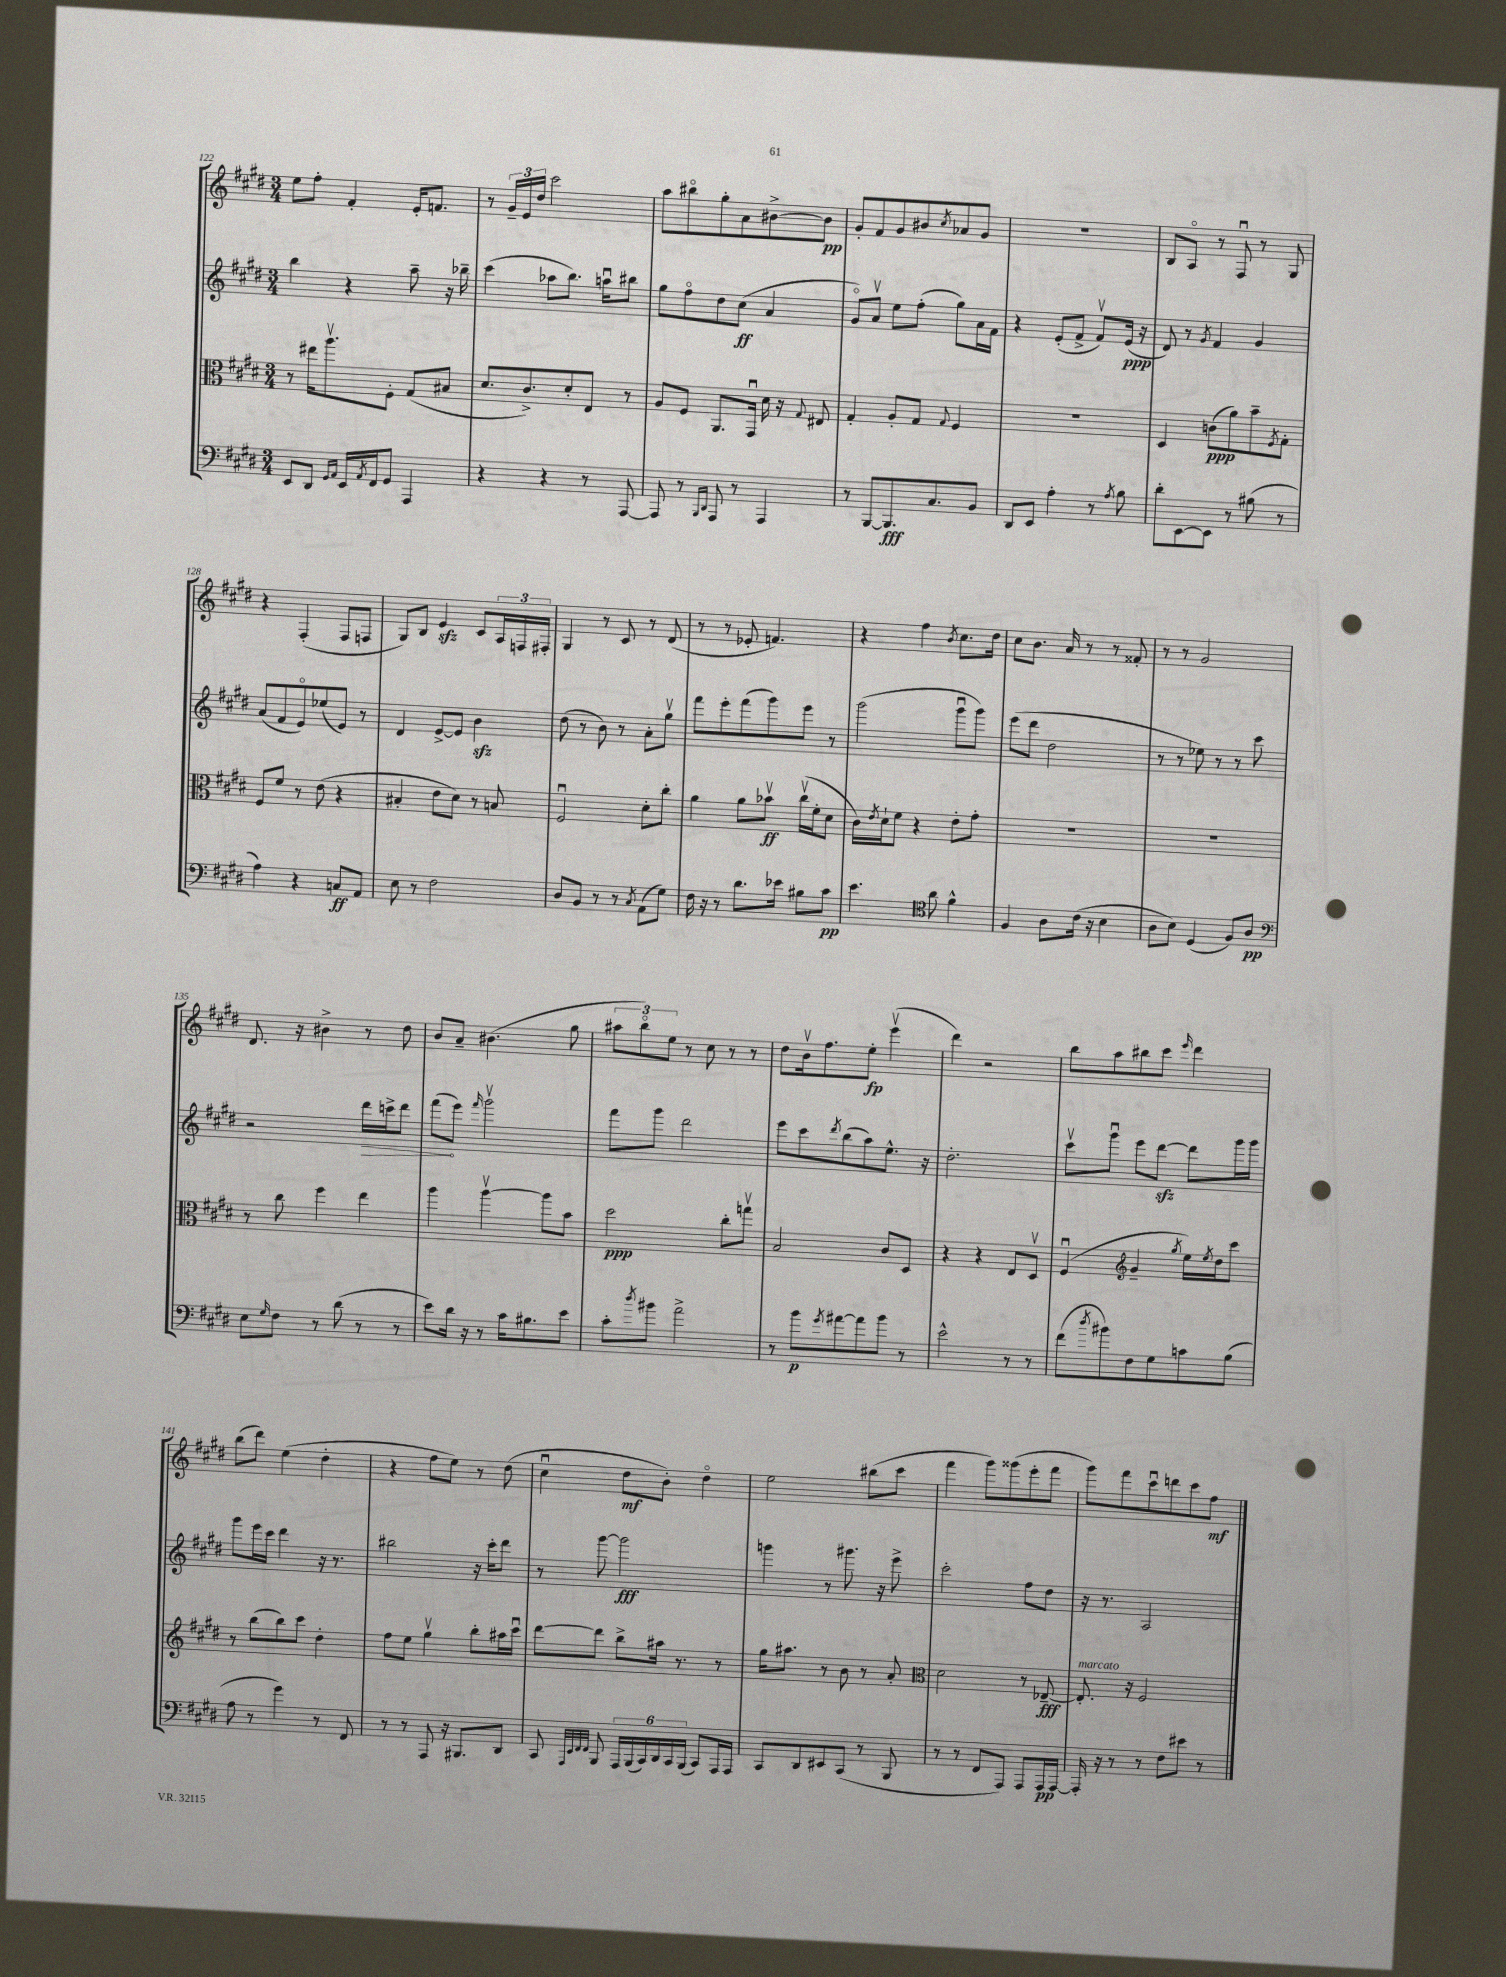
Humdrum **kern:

**kern	**kern	**kern	**kern
*staff4	*staff3	*staff2	*staff1
*clefF4	*clefC3	*clefG2	*clefG2
*k[f#c#g#d#]	*k[f#c#g#d#]	*k[f#c#g#d#]	*k[f#c#g#d#]
*M3/4	*M3/4	*M3/4	*M3/4
8EE/L	8r	4bb\	8ee\L
8DD#/J	16ee#\LK	.	8ff#'\J
.	8.aav\	.	.
16qqGG#/LL	.	.	.
16qqAA/JJ	.	.	.
16EE/LL	.	4r	4f#'/
8qAA/	.	.	.
16FF#/J	.	.	.
8GG#/J	8F#'\J	.	.
4AAA/	(8G#/L	8aa~\	16e'/LK
.	.	.	8.f/J
.	8B#/J	16r	.
.	.	16bb-~\	.
=	=	=	=
4r	8.d#/L	(4ccc#\	8r
.	.	.	24g#~/LL
.	.	.	24e/
.	8.c#^/)	.	.
.	.	.	24dd#/JJ
4r	.	8aa-\L	2ccc#\
.	8d#'/	8.bb\J)	.
8r	8E/J	.	.
.	.	16aau\LK	.
[8AAA/	8r	8bb#\J	.
=	=	=	=
8AAA/]	8A/L	8gg#\L	8aa\L
8r	8F#/J	8ff#o\	8bb#o\
16qqBBB/LL	.	.	.
16qqDD#/JJ	.	.	.
8AAA/	8.AA/L	8dd#\	8gg#'\
8r	.	(8cc#\J	8a\
.	16GG#u/Jk	.	.
4AAA/	16d#\	4a/	[8b#^\
.	16r	.	.
.	8qqG#/	.	.
.	8E#/	.	8b#\]J
=	=	=	=
8r	4G#'/	8g#o/L)	8g#'/L
[8BBB/L	.	8av/J	8f#/
8.BBB/]	8A'/L	8ee\L	8g#/
.	8G#/J	(8ff#'\J	8b#/
8.C#/	.	.	.
.	8qqG#/	.	8qcc#/
.	4F#/	8gg#\L)	8a-/
8BB/J	.	16a\L	8g#/J
.	.	16f#\JJ	.
=	=	=	=
8DD#/L	2.r	4r	2.r
8EE/J	.	.	.
4A'\	.	(8e'/L	.
.	.	8f#^/J	.
8r	.	8f#v/L)	.
8qA/	.	.	.
8B\	.	(16e/Jk	.
.	.	16r	.
=	=	=	=
8d#'\L	4D#/	8d#/)	8B/L
[8EE\	.	8r	8Ao/J
.	.	8qg#/	.
8EE\]J	(8c\L	4f#/	8r
8r	8a\)	.	8F#u/
(8B#\	8b~\	4g#/	8r
.	8qF#/	.	.
8r	8G#'\J	.	8G#/
=	=	=	=
4A\)	8F#/L	(8a/L	4r
.	8f#/J	8f#/	.
4r	8r	8eo/)	(4F#'/
.	(8e\	(8ee-/	.
8C/L	4r	8e/J)	8F#/L
8AA/J	.	8r	8F/J
=	=	=	=
8E\	4B#'/	4d#/	8G#/L)
8r	.	.	8B/J
2F#\	8e\L	[8e^/L	4e/
.	8d#\J)	8e/]J	.
.	8r	4b\	8c#/L
.	8B/	.	24A/L
.	.	.	24F/
.	.	.	24F#'/JJ
=	=	=	=
8D#/L	2F#u/	(8dd#\	4G#/
8BB/J	.	8r	.
8r	.	8b\)	8r
8r	.	8r	8c#/
8qC#/	.	.	.
(8AA\L	8d#'\L	8a'\L	8r
8G#\J)	8cc#'\J	8gg#v\J	(8d#/
=	=	=	=
16F#\	4a\	8fff#\L	8r
16r	.	.	.
8r	.	8eee'\	8r
8.d#\L	8a\L	(8fff#\	8e-'/
.	8b-v\J	8ggg#\)	4.f/)
16e-\Jk	.	.	.
8B#\L	(16cc#v\LL	8eee\J	.
.	16f#'\J	.	.
8c#\J	8d#\J	8r	.
=	=	=	=
4.e\	16c#\LL)	(2ggg#\	4r
.	8qe/	.	.
.	16d#`\J	.	.
.	8f#\J	.	.
.	4r	.	4ff#\
*clefC4	*	*	*
8a\	.	.	.
.	.	.	8qb/
4f#^^\	8e'\L	8ggg#u\L	8.cc#\L
.	8g#'\J	8ggg#\J)	.
.	.	.	16dd#\Jk
=	=	=	=
4F#/	2.r	(8eee\L	8cc#\L
.	.	8ddd#\J	8.b\J
8A\L	.	2dd#\	.
.	.	.	16a/
(16c#\Jk	.	.	8r
16r	.	.	.
4B\	.	.	8r
.	.	.	8f##'/
=	=	=	=
8A\L	2.r	8r	8r
8B\J)	.	8r	8r
(4D#/	.	8ee-\)	2g#/
.	.	8r	.
8F#/L)	.	8r	.
8A/J	.	8ccc#\	.
=	=	=	=
*clefF4	*	*	*
8E\L	8r	2r	8.d#/
16qqG#/	.	.	.
8F#\J	8cc#\	.	.
.	.	.	16r
8r	4ff#\	.	4b#^\
(8d#\	.	.	.
8r	4ee\	16ddd#\LL	8r
.	.	16ccc^\J	.
8r	.	8ddd#\J	8dd#\
=	=	=	=
8e\L)	4aa\	(8fff#\L	8b/L
16d#\Jk	.	8eee\J)	8a~/J
16r	.	.	.
.	.	16qqfff#/	.
8r	[4aav\	2ggg#v\	(4.b#\
16c#\LK	.	.	.
8.B#\	.	.	.
.	8aa\]L	.	.
8e\J	8b\J	.	8gg#\
=	=	=	=
8c#'\L	2dd#\	8fff#\L	12aa#\L
.	.	.	12bbo\)
8qdd#/	.	.	.
8b#\J	.	8ggg#\J	.
.	.	.	12ee\J
2a^\	.	2ddd#\	8r
.	.	.	8cc#\
.	8cc#'\L	.	8r
.	8ggv\J	.	8r
=	=	=	=
8r	2B/	8eee\L	8dd#\L
8b\L	.	8ccc#\	16bv\k
.	.	.	8.ff#\
8qg#/	.	8qddd#/	.
[8a#\	.	(8bb\	.
8a#\]	.	8aa\)	8ee'\J
8b\J	8c#/L	8.ee^^\J	(4eeev\
8r	8D#/J	.	.
.	.	16r	.
=	=	=	=
2e^^\	4r	2.dd#'\	4ddd#\)
.	4r	.	2r
8r	8E/L	.	.
8r	8D#v/J	.	.
=	=	=	=
(8f#\L	(4F#u/	8ccc#v\L	8bb\L
8qdd#/	.	.	.
8b#\)	.	8ggg#u\J	8aa\
*	*clefG2	*	*
8F#\	4g#~/	8eee\L	8bb#\
8G#\	.	[8ddd#\J	8ccc#\J
.	8qgg#/	.	16qqeee/
8c\	16ee\LL)	8ddd#\]L	4ddd#\
.	8qee/	.	.
.	16dd#\J	.	.
(8B\J	8ccc#\J	16ggg#\L	.
.	.	16ggg#\JJ	.
=	=	=	=
8A\	8r	8ggg#\L	(8bb\L
8r	(8bb\L	16eee\L	8ddd#\J)
.	.	16ccc#\JJ	.
4g#\)	8bb\)	4ddd#\	(4ee\
.	8ccc#\J	.	.
8r	4dd#'\	16r	4dd#'\
.	.	8.r	.
8FF#/	.	.	.
=	=	=	=
8r	8ff#\L	2bb#\	4r
8r	8ee\J	.	.
8AAA/	4gg#v\	.	8ff#\L
16r	.	.	8ee\J)
8.BBB#/L	.	.	.
.	8bb'\L	16r	8r
.	.	16ccc#'\LK	.
8DD#/J	16aa#\L	8ddd#\J	(8dd#\
.	16ccc#u\JJ	.	.
=	=	=	=
8CC#/	[8ddd#\L	8r	4cc#u\
32qqAAA/LLL	.	.	.
32qqEE/	.	.	.
32qqFF#/	.	.	.
32qqFF#/JJJ	.	.	.
8BBB/	8ddd#\]J	[8ggg#\	.
24AAA/LL	8bb^\L	2ggg#\]	8dd#\L
(24BBB/	.	.	.
24CC#/)	.	.	.
24DD#/	16aa#\Jk	.	8b'\J)
24CC#/	.	.	.
.	8.r	.	.
(24BBB/JJ	.	.	.
8CC#/L)	.	.	4dd#o\
16AAA/L	8r	.	.
16AAA/JJ	.	.	.
=	=	=	=
8CC#/L	16gg#\LK	4ggg\	2ee\
.	8.aa#\J	.	.
8DD#/	.	.	.
8EE#/	8r	8r	.
(8CC#/J	8b\	8.ggg#\	.
8r	8r	.	(8bb#\L
.	.	16r	.
8BBB/	8a'/	8eee^\	8ccc#\J
=	=	=	=
*	*clefC3	*	*
8r	2d#\	2ccc#'\	4fff#\
8r	.	.	.
8FF#/L	.	.	8ggg#\L)
8AAA/J)	.	.	(8ggg##\
8AAA/L	8r	8ff#\L	8eee'\
16AAA/L	[8E-~/	8dd#\J	8fff#\J
[16AAA/JJ	.	.	.
=	=	=	=
16AAA'/]	8.E-'/]	16r	8ggg#\L)
16r	.	8.r	.
8r	.	.	8fff#\
.	16r	.	.
8r	2F#/	2A/	8ccc#u\
8F#\L	.	.	8ddd\
8e#\J	.	.	8ccc#\
8r	.	.	8ff#\J
==	==	==	==
*-	*-	*-	*-
